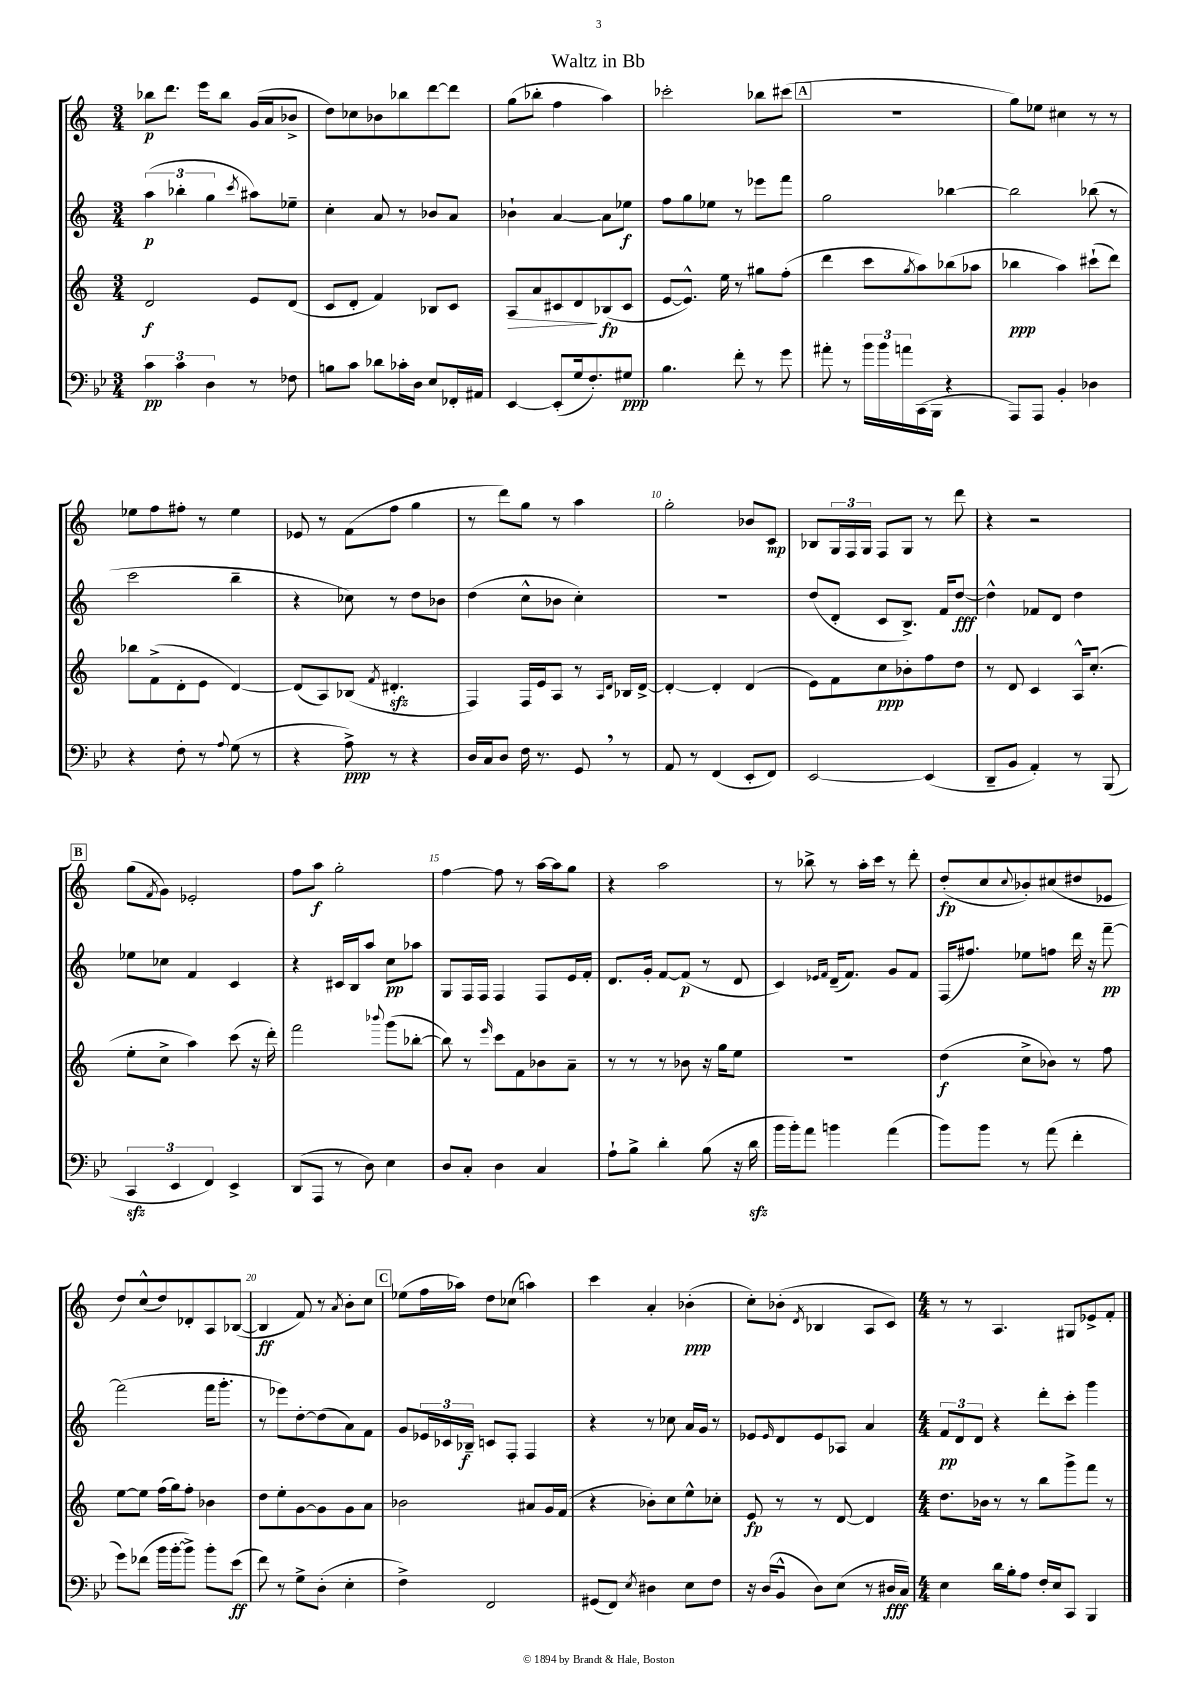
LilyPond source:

\header { title = "Waltz in Bb" }
<<
\new StaffGroup <<
\new Staff = "s0" {
    \clef treble \key c \major \numericTimeSignature \time 3/4
    bes''8\p d'''8. e'''16 bes''8 g'16( a'16 bes'8-> |
    d''8) ces''8 bes'8 bes''8 d'''8~ d'''8 |
    g''8( bes''8-. f''4 a''4) |
    ces'''2-. bes''8 cis'''8( |
    \mark \markup { \box "A" } R2. |
    g''8) ees''8 cis''4 r8 r8 |
    ees''8 f''8 fis''8-. r8 ees''4 |
    ees'8 r8 f'8( f''8 g''4 |
    r8 d'''8) g''8 r8 a''4 |
    g''2-. bes'8 c'8\mp |
    bes8 \tuplet 3/2 { g16 f16 g16 } f8 g8 r8 d'''8 |
    r4 r2 |
    \mark \markup { \box "B" } g''8( \acciaccatura { f'8 } g'8) ees'2-. |
    f''8 a''8\f g''2-. |
    f''4~ f''8 r8 a''16~ a''16 g''8 |
    r4 a''2 |
    r8 bes''8-> r8 a''16-. c'''16 r8 d'''8-. |
    d''8-.\fp( c''8 \appoggiatura { c''8 } bes'8-.) cis''8( dis''8 ees'8 |
    d''8) c''8-^( d''8) des'8-. a8 bes8~( |
    bes4\ff f'8) r8 \acciaccatura { a'8 } b'8-. c''8 |
    \mark \markup { \box "C" } ees''8( f''16 aes''16) d''8 ces''8( a''4) |
    c'''4 a'4-. bes'4-.\ppp( |
    c''8-.) bes'8-.( \acciaccatura { d'8 } bes4 a8 c'8) |
    \numericTimeSignature \time 4/4 r8 r8 a4. gis8 ees'8-> f'8-. \bar "|." |
}
\new Staff = "s1" {
    \clef treble \key c \major \numericTimeSignature \time 3/4
    \tuplet 3/2 { a''4\p( bes''4-. g''4 } \acciaccatura { c'''8 } ais''8) ees''8-- |
    c''4-. a'8 r8 bes'8 a'8 |
    bes'4-! a'4~ a'8 ees''8\f |
    f''8 g''8 ees''8 r8 ees'''8 f'''8 |
    \mark \markup { \box "A" } g''2 bes''4~ |
    bes''2 bes''8( r8 |
    c'''2 b''4-- |
    r4 ces''8) r8 d''8 bes'8 |
    d''4( c''8-^ bes'8 c''4-.) |
    R2. |
    d''8( d'8-. c'8 b8.->) f'16 d''8~\fff |
    d''4-^ fes'8 d'8 d''4 |
    \mark \markup { \box "B" } ees''8 ces''8 f'4 c'4 |
    r4 cis'16 b16 a''8 c''8\pp aes''8 |
    g8 f16 f16 f4 f8 e'16 f'16-. |
    d'8. g'16-. f'8~ f'8\p( r8 d'8 |
    c'4) \grace { ees'16 f'16 } d'16--( f'8.) g'8 f'8 |
    f16( fis''8.) ees''8 f''8 d'''16 r16 f'''8~--\pp |
    f'''2( f'''16 g'''8.-. |
    r8 ees'''8) d''8~-. d''8( a'8) f'8 |
    \mark \markup { \box "C" } g'8 \tuplet 3/2 { ees'16 ces'16 bes16--\f } c'8 f8-. f4 |
    r4 r8 ces''8 a'16 g'16 r8 |
    ees'8 \grace { ees'16 } d'8 ees'8 aes8 a'4 |
    \numericTimeSignature \time 4/4 \tuplet 3/2 { f'8\pp d'8 d'8 } r4 d'''8-. c'''8-. g'''4 \bar "|." |
}
\new Staff = "s2" {
    \clef treble \key c \major \numericTimeSignature \time 3/4
    d'2\f e'8 d'8( |
    c'8 d'8-. f'4) bes8 c'8 |
    a8\> a'8 cis'8 d'8\! bes8\fp( cis'8 |
    e'8~ e'8.-^) e''16 r8 gis''8 f''8-.( |
    \mark \markup { \box "A" } d'''4 c'''8 \acciaccatura { g''8 } a''8) bes''8( aes''8 |
    bes''4\ppp a''4) cis'''8-!( d'''8) |
    bes''8 f'8->( d'8-. e'8 d'4~) |
    d'8( a8) bes8( \acciaccatura { f'8 } dis'4.-.\sfz |
    f4) f16 e'16 a8 r8 \grace { a16 d'16 } bes16 d'16~-> |
    d'4~-. d'4-. d'4( |
    e'8) f'8 c''8\ppp bes'8-. f''8 d''8 |
    r8 d'8 c'4 a16-^ c''8.-.( |
    \mark \markup { \box "B" } e''8-. c''8-> a''4) c'''8( r16 d'''16-.) |
    f'''2 \appoggiatura { bes'''8 } g'''8( bes''8~-. |
    bes''8) r8 \grace { e'''16 } c'''8 f'8 bes'8 a'8-- |
    r8 r8 r8 bes'8 r16 g''16 e''8 |
    R2. |
    d''4\f( c''8-> bes'8) r8 f''8 |
    e''8~ e''8 f''16( g''16) f''8-. bes'4 |
    d''8 e''8-. g'8~ g'8 g'8 a'8 |
    \mark \markup { \box "C" } bes'2 ais'8 g'16 f'16( |
    r4 bes'8-.) c''8 e''8-^ ces''8-. |
    e'8\fp r8 r8 d'8~ d'4 |
    \numericTimeSignature \time 4/4 d''8. bes'16 r8 r8 b''8 g'''8-> f'''8 r8 \bar "|." |
}
\new Staff = "s3" {
    \clef bass \key bes \major \numericTimeSignature \time 3/4
    \tuplet 3/2 { c'4\pp c'4 d4 } r8 fes8 |
    b8 c'8 des'8 ces'16-. d16 ees8 fes,16-. ais,16 |
    ees,4~ ees,8-.( g16 f8.-.) gis8\ppp |
    bes4. f'8-. r8 g'8 |
    \mark \markup { \box "A" } ais'8-. r8 \tuplet 3/2 { bes'16 bes'16 a'16 } c,16( bes,,16 r4 |
    a,,8) a,,8 bes,4-. des4 |
    r4 f8-. r8 \appoggiatura { a8 } g8( r8 |
    r4 a8->\ppp) r8 r4 |
    d16 c16 d8 f16 r8. g,8 \breathe r8 |
    a,8 r8 f,4( ees,8-. f,8) |
    ees,2~ ees,4( |
    d,8-- bes,8 a,4-.) r8 bes,,8( |
    \mark \markup { \box "B" } \tuplet 3/2 { c,4\sfz ees,4 f,4) } ees,4-> |
    d,8( a,,8 r8 d8) ees4 |
    d8 c8-. d4 c4 |
    a8-! bes8-> d'4-. bes8( r16 d'16\sfz |
    bes'16 bes'16-.) a'8 b'4 a'4( |
    bes'8) bes'8 r8 a'8( f'4-. |
    g'8) fes'8( bes'16 bes'16~-. bes'8->) bes'8-. ees'8\ff( |
    f'8) r8 g8-> d8-.( ees4-. |
    \mark \markup { \box "C" } f4->) f,2 |
    gis,8( f,8) \acciaccatura { ees8 } dis4 ees8 f8 |
    r16 d16( bes,8-^ d8) ees8( r8 dis16\fff c16) |
    \numericTimeSignature \time 4/4 ees4 d'16 bes16-. a8 f16-. ees16 c,8 bes,,4 \bar "|." |
}
>>
>>
\layout { \context { \Score \override BarNumber.break-visibility = ##(#f #t #t) barNumberVisibility = #(every-nth-bar-number-visible 5) } }
